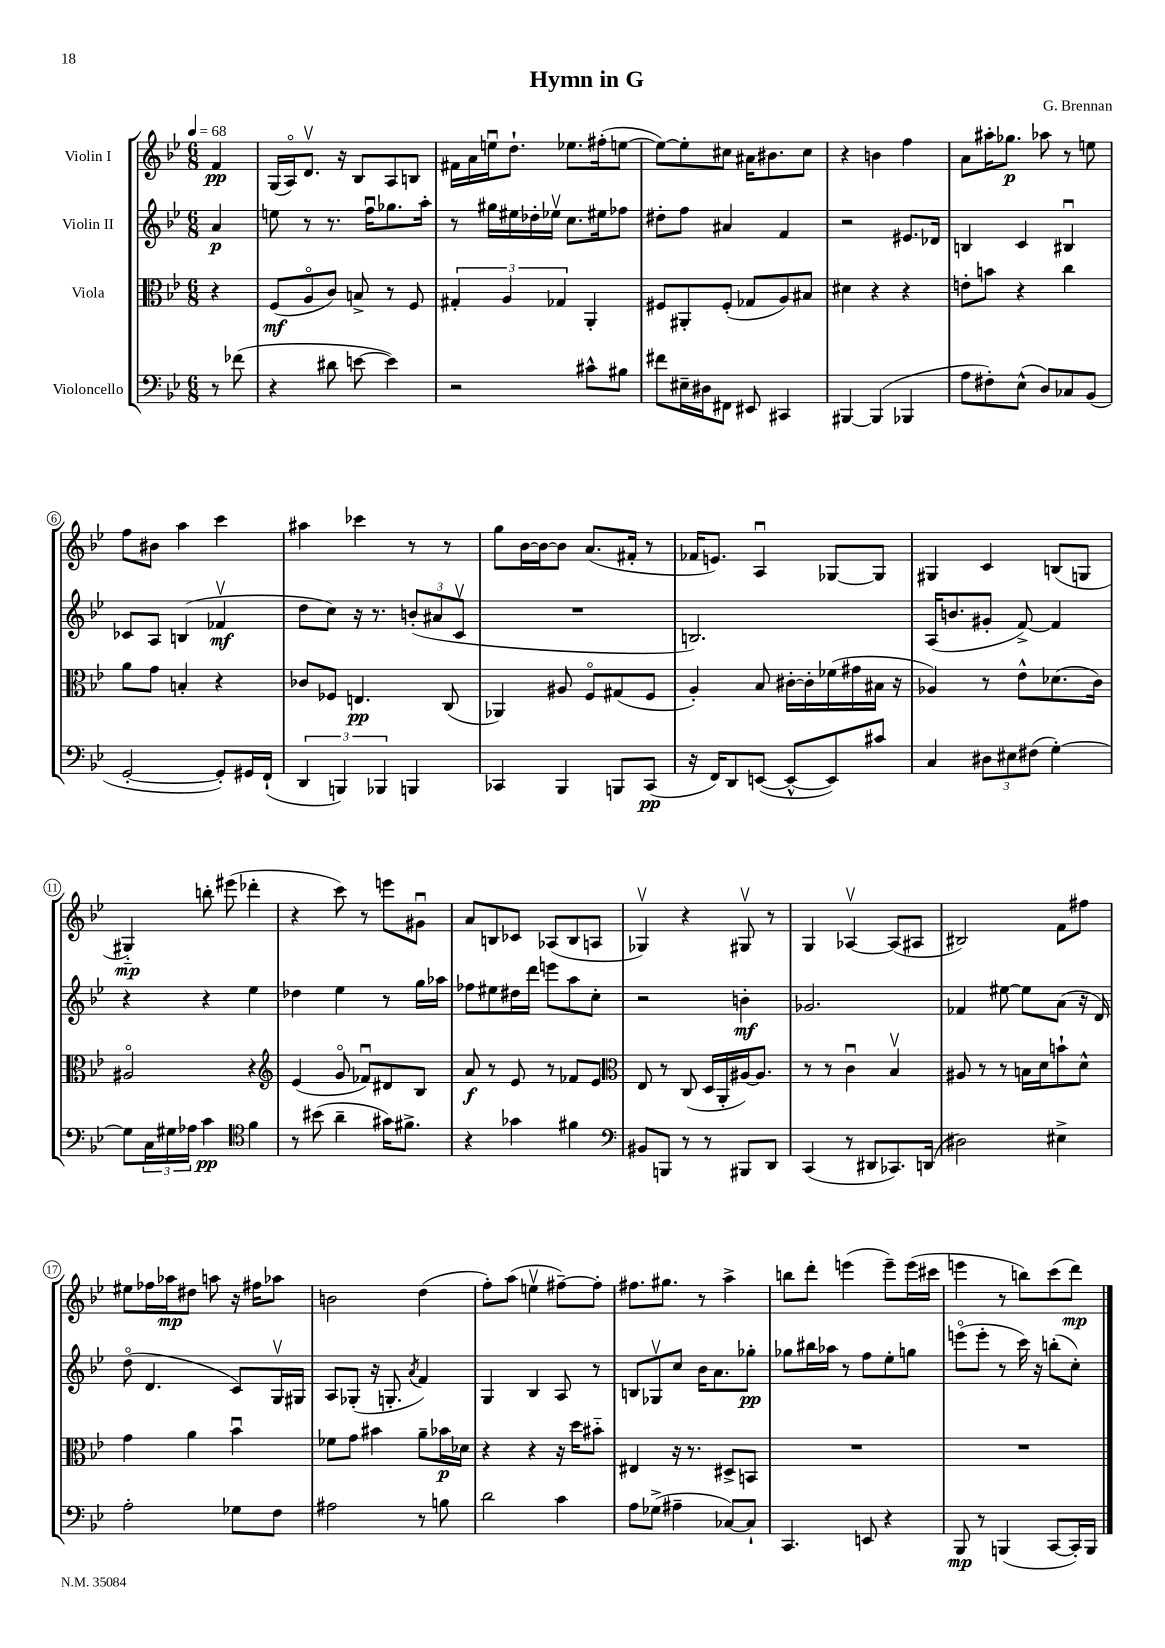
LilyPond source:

\header { title = "Hymn in G" composer = "G. Brennan" }
<<
\new StaffGroup <<
\new Staff = "s0" \with { instrumentName = "Violin I" } {
    \clef treble \key bes \major \numericTimeSignature \time 6/8 \partial 4 \tempo 4 = 68
    f'4\pp |
    g16( a16\flageolet) d'8.\upbow r16 bes8 a8 b8 |
    fis'16 a'16 e''16\downbow d''8.-! ees''8. fis''16-.( e''8~ |
    e''8~) e''8-. cis''8 ais'16 bis'8. cis''8 |
    r4 b'4 f''4 |
    a'8 ais''16-. ges''8.\p aes''8 r8 e''8 |
    f''8 bis'8 a''4 c'''4 |
    ais''4 ces'''4 r8 r8 |
    g''8 bes'16~ bes'16~ bes'8 a'8.( fis'16-. r8 |
    fes'16 e'8.) a4\downbow ges8~ ges8 |
    gis4 c'4 b8( g8 |
    gis4-_\mp) b''8-. eis'''8( des'''4-. |
    r4 c'''8) r8 e'''8 gis'8\downbow |
    a'8 b8 ces'8 aes8( b8 a8 |
    ges4\upbow) r4 gis8\upbow r8 |
    g4 aes4~\upbow aes8( ais8 |
    bis2) f'8 fis''8 |
    eis''8 fes''16 aes''16\mp dis''8 a''8 r16 fis''16 aes''8 |
    b'2 d''4( |
    f''8-.) a''8( e''4\upbow fis''8~--) fis''8-. |
    fis''8. gis''8. r8 a''4-> |
    b''8 d'''8-. e'''4( e'''8--) e'''16( cis'''16 |
    e'''4 r8 b''8) c'''8( d'''8\mp) \bar "|." |
}
\new Staff = "s1" \with { instrumentName = "Violin II" } {
    \clef treble \key bes \major \numericTimeSignature \time 6/8 \partial 4
    a'4\p |
    e''8 r8 r8. f''16\downbow ges''8. a''16-. |
    r8 gis''16 eis''16 des''16-. ees''16\upbow c''8. eis''16 fes''8 |
    dis''8-. f''8 ais'4 f'4 |
    r2 eis'8. des'16 |
    b4 c'4 bis4\downbow |
    ces'8 a8 b4( fes'4\upbow\mf |
    d''8 c''8) r16 r8. \tuplet 3/2 { b'8-.( ais'8 c'8\upbow } |
    R2. |
    b2.) |
    a16( b'8. gis'8-. f'8~->) f'4 |
    r4 r4 ees''4 |
    des''4 ees''4 r8 g''16 aes''16 |
    fes''8 eis''8 dis''16 d'''16 e'''8 a''8 c''8-. |
    r2 b'4-.\mf |
    ges'2. |
    fes'4 eis''8~ eis''8 a'8( r16 d'16) |
    d''8\flageolet( d'4. c'8) g16\upbow gis16 |
    a8 ges8-.( r16 g8.-. \acciaccatura { a'8 } f'4) |
    g4 bes4 a8 r8 |
    b8 ges8\upbow c''8 bes'16 a'8. ges''8-.\pp |
    ges''8 bis''16 aes''16 r8 f''8 ees''8-. g''8 |
    e'''8\flageolet( e'''8-. r8 c'''16) r16 b''8-.( c''8-.) \bar "|." |
}
\new Staff = "s2" \with { instrumentName = "Viola" } {
    \clef alto \key bes \major \numericTimeSignature \time 6/8 \partial 4
    r4 |
    f8\mf( a8\flageolet c'8) b8-> r8 f8 |
    \tuplet 3/2 { gis4-. a4 ges4 } a,4-. |
    fis8 ais,8-. fis8-.( ges8 a8) bis8 |
    dis'4 r4 r4 |
    e'8-. b'8 r4 c''4 |
    a'8 g'8 b4-. r4 |
    ces'8 fes8 e4.\pp c8( |
    aes,4) ais8 f8\flageolet gis8( f8 |
    a4-.) bes8 cis'16~-. cis'16-. fes'16( gis'16 bis16 r16 |
    aes4) r8 ees'8-^ des'8.( c'16) |
    ais2\flageolet r4 |
    \clef treble ees'4( g'8\flageolet fes'8\downbow) dis'8 bes8 |
    a'8\f r8 ees'8 r8 fes'8 ees'8 |
    \clef alto ees8 r8 c8( d16 a,16-. ais16~) ais8. |
    r8 r8 c'4\downbow bes4\upbow |
    ais8 r8 r8 b16 d'16 b'8-! d'8-^ |
    g'4 a'4 bes'4\downbow |
    fes'8 g'8 bis'4 a'8-- bes'16\p des'16 |
    r4 r4 r16 d''16 bis'8-_ |
    eis4 r16 r8. dis8-> b,8 |
    R2. |
    R2. \bar "|." |
}
\new Staff = "s3" \with { instrumentName = "Violoncello" } {
    \clef bass \key bes \major \numericTimeSignature \time 6/8 \partial 4
    r8 fes'8( |
    r4 dis'8 e'8~ e'4) |
    r2 cis'8-^ bis8 |
    fis'8 eis16-- dis16 fis,8 eis,8 cis,4 |
    bis,,4~ bis,,4( bes,,4 |
    a8 fis8-.) ees8-^( d8) ces8 bes,8( |
    g,2~-. g,8-.) gis,16 f,16-!( |
    \tuplet 3/2 { d,4 b,,4) bes,,4 } b,,4 |
    ces,4 bes,,4 b,,8 ces,8\pp( |
    r16 f,16) d,8 e,8~( e,8~-^ e,8) cis'8 |
    c4 \tuplet 3/2 { dis8 eis8 fis8( } g4~-.) |
    g8 \tuplet 3/2 { c16 gis16 aes16 } c'4\pp \clef tenor f'4 |
    r8 bis'8( a'4-- gis'16) fis'8.-> |
    r4 ges'4 fis'4 |
    \clef bass bis,8 b,,8 r8 r8 bis,,8 d,8 |
    c,4( r8 dis,8 ces,8.) d,16( |
    dis2) eis4-> |
    a2-. ges8 f8 |
    ais2 r8 b8 |
    d'2 c'4 |
    a8 ges8->( ais4-- ces8~) ces8-! |
    c,4. e,8 r4 |
    bes,,8\mp r8 b,,4( c,8~ c,16-.) b,,16 \bar "|." |
}
>>
>>
\layout { \context { \Score \override BarNumber.stencil = #(make-stencil-circler 0.1 0.3 ly:text-interface::print) } }
